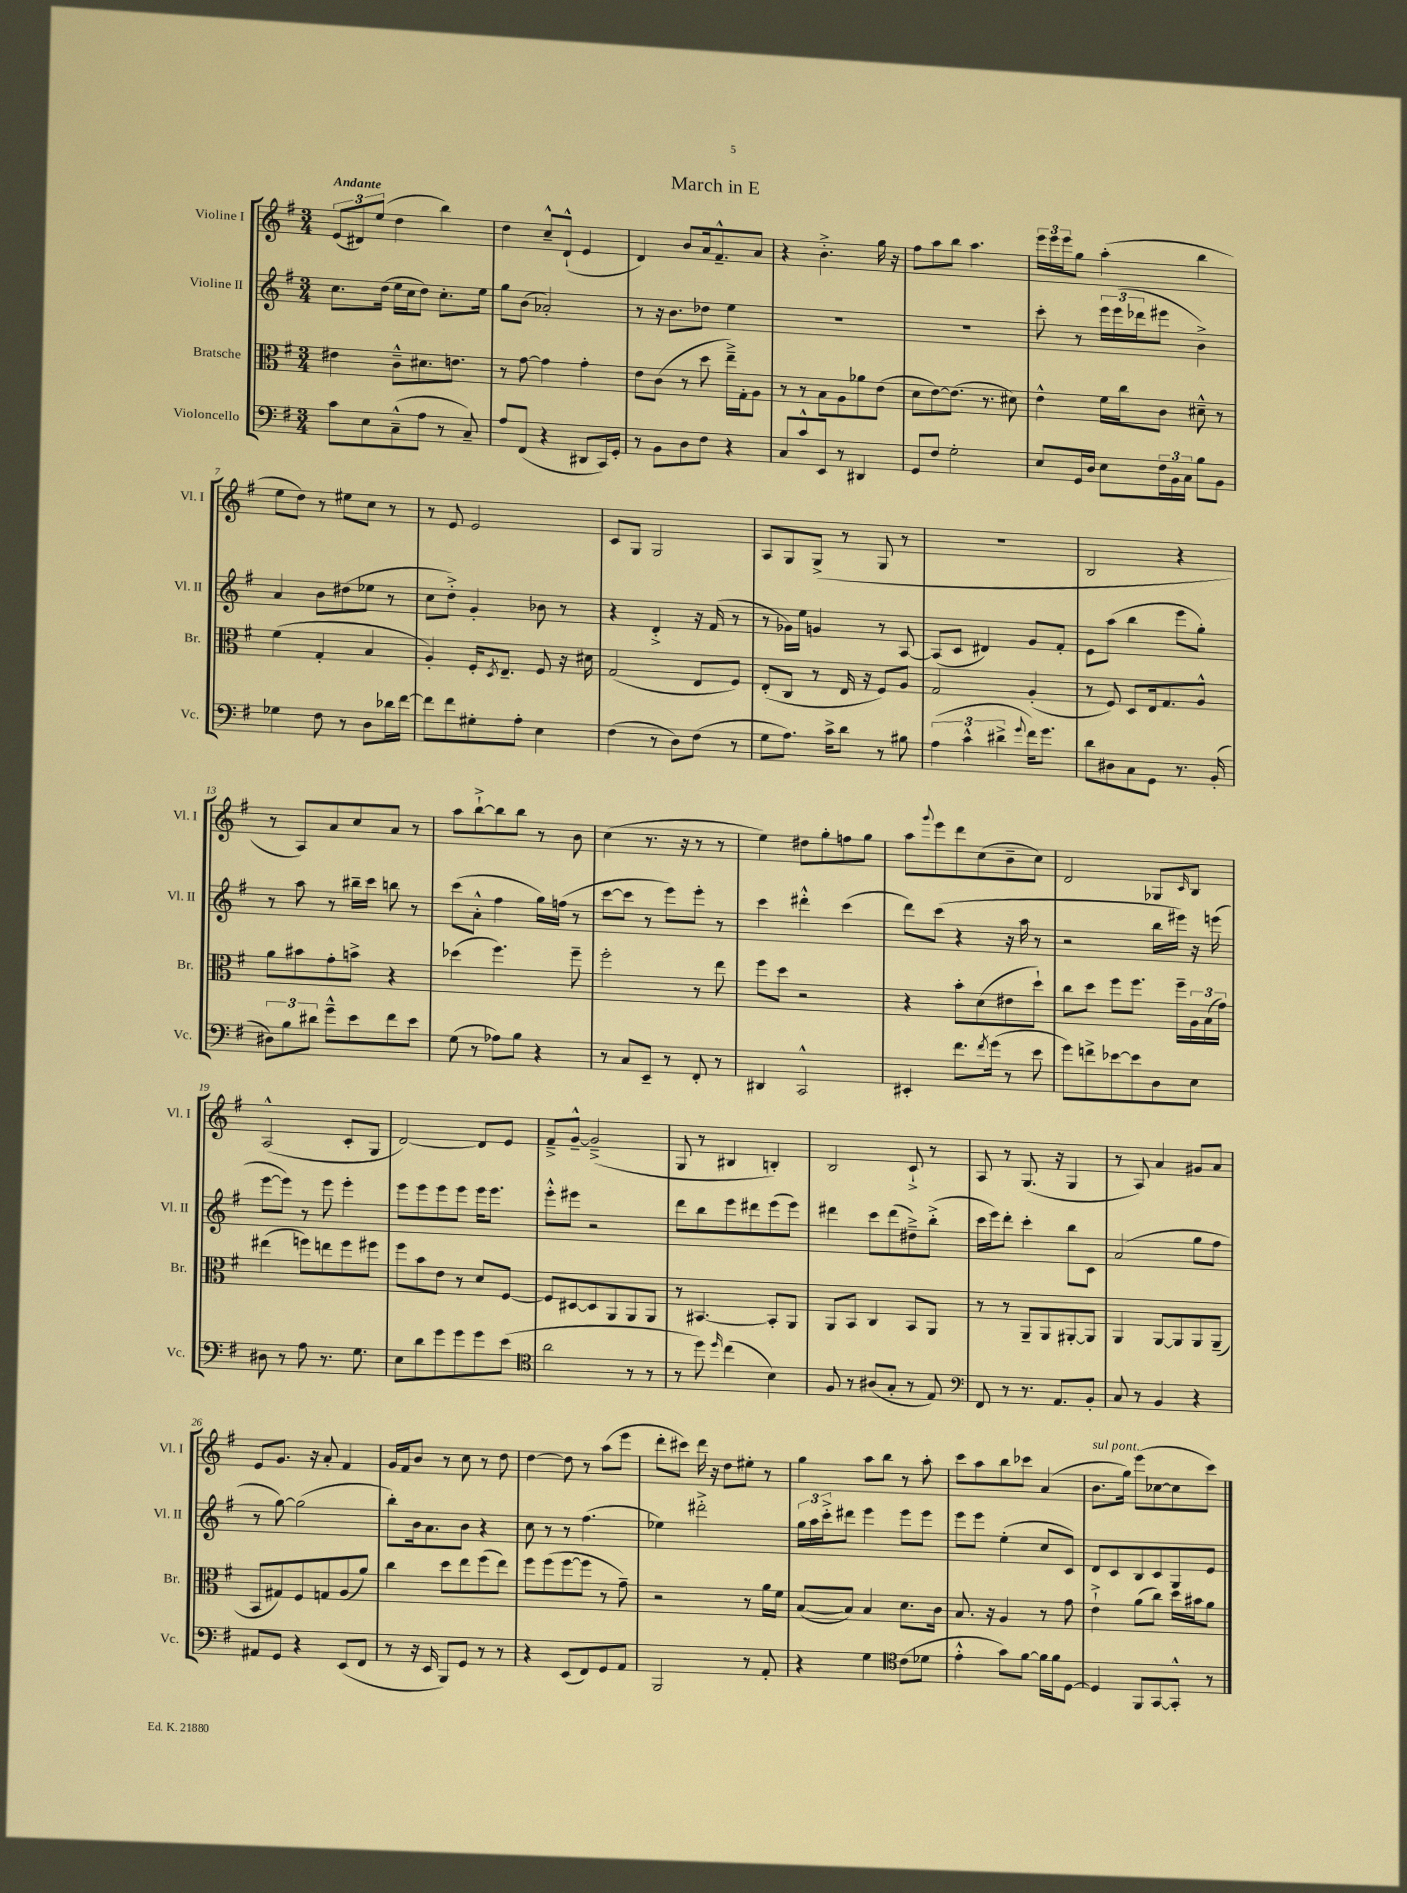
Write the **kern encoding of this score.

**kern	**kern	**kern	**kern
*part4	*part3	*part2	*part1
*staff4	*staff3	*staff2	*staff1
*I"Violoncello	*I"Bratsche	*I"Violine II	*I"Violine I
*I'Vc.	*I'Br.	*I'Vl. II	*I'Vl. I
*clefF4	*clefC3	*clefG2	*clefG2
*k[f#]	*k[f#]	*k[f#]	*k[f#]
*M3/4	*M3/4	*M3/4	*M3/4
=1	=1	=1	=1
!	!	!	!LO:TX:a:B:t=Andante
8c\L	4e#X\	8.cc\L	(12e/L
.	.	.	12d#X/)
8E\	.	.	.
.	.	.	(12ee/J
.	.	(16dd\Jk	.
(8C~^^\	8c~^^\L	16ee\LL	4dd\
.	.	16cc\J	.
8A\J	8.d#X\	8dd\J)	.
8r	.	8.cc'\L	4bb\)
.	8.en\J	.	.
8C~/)	.	.	.
.	.	16ee\Jk	.
=2	=2	=2	=2
8A/L	8r	8gg\L	4dd\
(8FF#/J	[8g\	(8b\J	.
4r	4g\]	2a-X'/)	8cc~^^/L
.	.	.	(8d`^^/J
8DD#X/L	4g'\	.	4e/
16CC/L)	.	.	.
16GG'/JJ	.	.	.
=3	=3	=3	=3
8r	8e\L	8r	4d/)
8BB\L	(8c\J	16r	.
.	.	8.b\L	.
8D\	8r	.	8b/L
8F#\J	8dd\	8dd-X\J	16a/k
.	.	.	8.f#~^^/
4r	16ee~^\LL)	4ee\	.
.	16G'\J	.	.
.	8A\J	.	8a/J
=4	=4	=4	=4
8C/L	8r	2.r	4r
8c^^/	8r	.	.
8EE/J	8B\L	.	4.b'^\
8r	8A\	.	.
4DD#X/	8a-X\	.	.
.	(8e\J	.	16gg\
.	.	.	16r
=5	=5	=5	=5
8GG/L	8d\L	2.r	8ff#\L
8F#/J	[8e\)	.	8aa\
2G'\	(8.e\J]	.	8bb\J
.	.	.	4.aa\
.	8.r	.	.
.	8d#X\)	.	.
=6	=6	=6	=6
8E/L	4e^^\	8ccc'\	24eee\LL
.	.	.	24eee\
.	.	.	24eee\J
16GG/L	.	8r	8gg\J
16D/JJ	.	.	.
8E\L	16f#\LL	24eee\LL	(4aa'\
.	.	(24eee\	.
.	16cc\J	.	.
.	.	24ddd-X\J	.
24F#\L	8c\J	8eee#X\J	.
24BB\	.	.	.
24C\JJ	.	.	.
8B\L	8d#X~^^\	4b^\)	4bb\
8BB\J	8r	.	.
!!LO:LB:g=z
=7	=7	=7	=7
4G-X\	(4f#\	4a/	8ee\L
.	.	.	8dd\J)
8F#\	4G'/	8b\L	8r
8r	.	(8dd#X\	8ee#X\L
8D\L	4B/	8ee-X\J	8cc\J
16d-X\L	.	8r	8r
[16f#\JJ	.	.	.
=8	=8	=8	=8
8f#\L]	4A'/)	8cc\L	8r
8f#\	.	8dd'^\J)	8e/
8G#X'\	16F#'/KL	4g'/	2e/
.	8qD/	.	.
.	8.E~/J	.	.
8A'\J	.	.	.
4E\	8F#/	8b-X\	.
.	16r	8r	.
.	16d#X\	.	.
=9	=9	=9	=9
(4F#\	(2G/	4r	8c/L
.	.	.	8G/J
8r	.	4d'^/	2G/
8D\L)	.	.	.
(8F#\J	8E/L	16r	.
.	.	(16f#/	.
8r	8F#/J)	8r	.
=10	=10	=10	=10
8G\L	(8E'/L	8r	8A/L
8.A\J)	8C/J	16g-X\LL)	8G/
.	.	16ee\JJ	.
.	8r	4gn/	(8G^/J
16c^\KL	.	.	.
8d\J	16E/	.	8r
.	16r	.	.
8r	8F#/L)	8r	8G/
8B#X\	8A/J	[8A/	8r
=11	=11	=11	=11
(6A\	2G/	(8A/L]	2.r
.	.	8c/J	.
6c^^\	.	.	.
.	.	4d#X/)	.
6d#X^\	.	.	.
8qqg/	.	.	.
16f#\KL)	(4A'/	8g/L	.
8.g\J	.	.	.
.	.	8f#'/J	.
=12	=12	=12	=12
8d\L	8r	8e\L	2B/
8D#X\	8F#/)	(8aa\J	.
8C\	8D/L	4bb\	.
8GG\J	16E/k	.	.
.	8.G/	.	.
8.r	.	8eee\L	4r
.	8A^^/J	8gg'\J)	.
(16BB'/	.	.	.
!!LO:LB:g=z
=13	=13	=13	=13
12D#X\L)	8a\L	8r	8r
12B\	.	.	.
.	8b#X\	8aa\	8A/L)
12d#X\J	.	.	.
8g~^^\L	8g'\	8r	8a/
8e\	8bn^\J	16bb#X~\LL	8cc/
.	.	16ccc\JJ	.
8f#\	4r	8bbn\	8a/J
8e\J	.	8r	8r
=14	=14	=14	=14
(8G\	(4dd-X\	(8ccc\L	8aa\L
8r	.	8a'^^\J	[8bb`^\
8A-X\L)	4.ff#\)	4ff#\	8bb\]
8B\J	.	.	8bb\J
4r	.	16gg\LL)	8r
.	.	(16ffn\JJ	.
.	8ff#~\	8r	8b\
=15	=15	=15	=15
8r	2ff#'\	[8ccc\L	(4cc\
8C/L	.	8ccc\J]	.
8EE~/J	.	8r	8.r
8r	.	8eee\L)	.
.	.	.	16r
8FF#'/	8r	8eee'\J	8r
8r	8ee\	8r	8r
=16	=16	=16	=16
4DD#X/	8ff#\L	4ccc\	4ee\)
.	8dd\J	.	.
2CC^^/	2r	4ddd#X'^^\	8dd#X\L
.	.	.	8gg'\
.	.	(4ccc\	8ffn\
.	.	.	8gg\J
=17	=17	=17	=17
4EE#X'/	4r	8ddd\L)	8aa\L
.	.	.	8qqggg/
.	.	(8ccc\J	8eee\
8.f#\L	8b'\L	4r	8ddd\
.	(8d\	.	(8cc\
8qf#/	.	.	.
(16g\Jk	.	.	.
8r	8e#X\	16r	8b~\
.	.	16aa\	.
8e\	8dd`\J)	8r	8cc\J)
=18	=18	=18	=18
8g\L)	8cc\L	2r	2d/
8fn^\	8dd\J	.	.
[8e-X\	8ff#\L	.	.
8e-\]	8.ff#\J	.	.
8D\	.	16bb\LL	8G-X/L
.	16ff#~\LL	16eee#X\JJ)	.
.	.	.	16qqc/
8E\J	24A\	16r	8B/J
.	(24B\	.	.
.	.	(16eeen\	.
.	24g\JJ)	.	.
!!LO:LB:g=z
=19	=19	=19	=19
8D#X\	(4ee#X\	[8eee\L	(2A^^/
8r	.	8eee\J])	.
8A\	8ffn\L)	8r	.
8.r	8een\	8eee\	.
.	8ff\	4eee'\	8c'/L
8.G\	.	.	.
.	8ff#X\J	.	8G/J
=20	=20	=20	=20
8E\L	8ff#\L	8eee\L	[2d/)
8d\	8b\	8eee\	.
8g\	8e\J	8eee\	.
8g\	8r	8eee\J	.
8g\	8d/L	16eee\KL	8d/L]
.	.	8.eee\J	.
(8e\J	[8F#/J	.	8e/J
=21	=21	=21	=21
*clefC4	*	*	*
2a\	8F#/L]	8eee'^^\L	8f#~^/L
.	[8D#X/	8eee#X\J	[8g~^^/J
.	8D#/]	2r	(2g~^/]
.	8AA/	.	.
8r	8AA/	.	.
8r	8AA/J	.	.
=22	=22	=22	=22
8r	8r	8ddd\L	8G/
8dd\)	[4.BB#X/	8bb\	8r
16qqdd/	.	.	.
(4cc\	.	8eee\	4B#X/
.	.	8ddd#X\	.
4B\)	8BB#'/L]	(8eee\	4Bn'/)
.	8AA/J	8eee\J)	.
=23	=23	=23	=23
8F#/	8AA/L	4ddd#X\	2B/
8r	8BB/J	.	.
(8A#X/L	4C/	8ccc\L	.
8G'/J	.	(8ddd#\	.
8r	8BB/L	8dd#X~^\)	8c`^/
8E/)	8AA/J	(8bb'^\J	8r
=24	=24	=24	=24
*clefF4	*	*	*
8FF#/	8r	16ccc\LL	8A/
.	.	16eee\J)	.
8r	8r	8ddd'\J	8r
8.r	8AA~/L	4ccc'\	(8.G/
.	8AA/	.	.
8.AA/L	.	.	16r
.	[8AA#X'/	8bb\L	4G/
8BB'/J	8AA#/J]	8c\J	.
=25	=25	=25	=25
8C/	4AA/	(2a/	8r
8r	.	.	8A/)
4BB/	[8AA/L	.	4a/
.	8AA/]	.	.
4r	8AA/	8gg\L	8g#X/L
.	(8AA~/J	8ff#\J	8a/J
!!LO:LB:g=z
=26	=26	=26	=26
8AA#X/L	8BB/L	8r	8e/L
8GG/J	8G#X/)	[8gg\)	8.g/J
4r	8F#/	(2gg\]	.
.	.	.	16r
.	8Gn/	.	8a'/
(8EE/L	(8A/	.	4f#/
8FF#/J	8a/J)	.	.
=27	=27	=27	=27
8r	4cc\	8bb'\L)	16g/LL
.	.	.	16f#/J
16r	.	16b\k	8b/J
16EE/	.	8.a\	.
8BBB/L)	8dd\L	.	8r
8GG/J	8ee\	8b\J	8cc\
8r	(8ff#\	4r	8r
8r	8ee\J)	.	8dd\
=28	=28	=28	=28
4r	8ff#\L	8cc\	[4dd\
.	(8ff#\	8r	.
(8EE/L	[8ff#\	8r	8dd\]
8FF#/)	8ff#\J]	(4.ff#\	8r
8GG/	8r	.	(8aa\L
8AA/J	8g~\)	.	8eee\J
=29	=29	=29	=29
2BBB/	2r	4ee-X\)	8ddd'\L
.	.	.	8ccc#X\J)
.	.	2ddd#X'^\	16ddd\
.	.	.	16r
.	.	.	8dd\L
8r	8r	.	8ee#X'\J
8AA'/	16a\LL	.	8r
.	16f#\JJ	.	.
=30	=30	=30	=30
4r	([8B/L	24gg\LL	4gg\
.	.	24aa\	.
.	.	24ccc'^\J	.
.	8B/J])	8ddd#X\J	.
4G\	4B/	4eee\	8aa\L
.	.	.	8bb\J
*clefC4	*	*	*
(8c\L	8.d\L	8eee\L	8r
8d-X\J	.	8eee\J	8aa'\
.	16c\Jk	.	.
=31	=31	=31	=31
4e'^^\	8.B/	8eee\L	8ccc\L
.	.	8eee\J	8aa\
.	16r	.	.
8g\L)	4A/	(4ee'\	8bb\
[8f#\J	.	.	8ccc-X\J
16f#\LL]	8r	8cc/L	(4a/
16f#\J	.	.	.
[8D\J	8g\	8c/J)	.
=32	=32	=32	=32
!	!	!	!LO:TX:a:i:t=sul pont.
4D/]	4e`^\	8d/L	8.b\L
.	.	8c/	.
.	.	.	16gg\Jk)
8FF#/L	(8a\L	8B/	(8eee\L
[8GG/	8cc\J)	8c/	[8cc-X\
8GG'^^/J]	16dd\LL	8G/	8cc-\]
.	16b#X\J	.	.
8r	8a\J	8e/J	8ccc\J)
==	==	==	==
*-	*-	*-	*-
